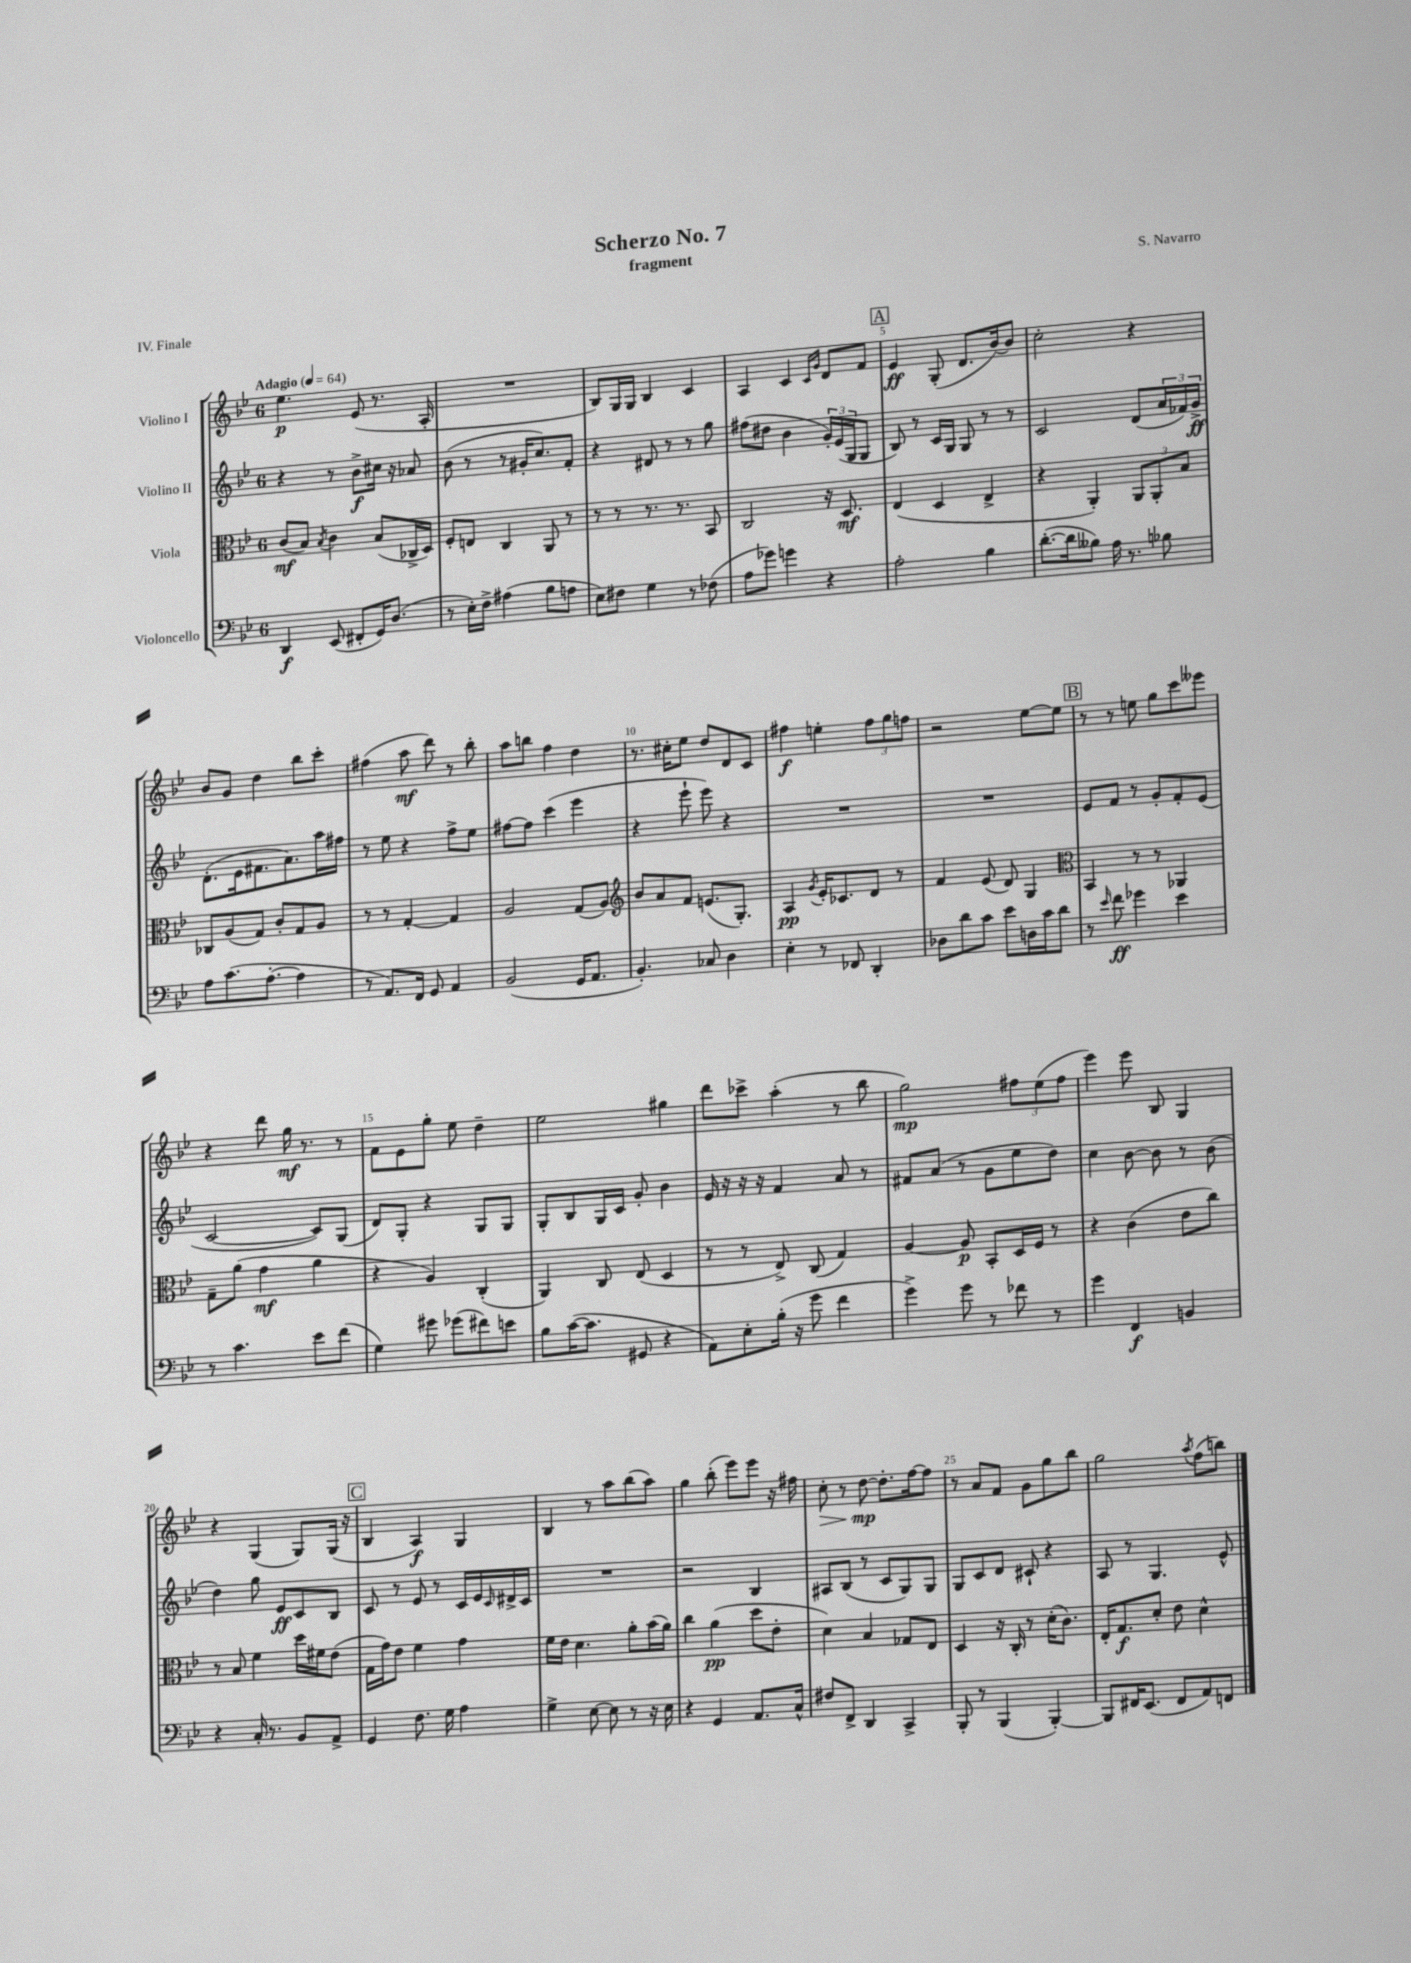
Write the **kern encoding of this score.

**kern	**kern	**kern	**kern
*staff4	*staff3	*staff2	*staff1
*clefF4	*clefC3	*clefG2	*clefG2
*k[b-e-]	*k[b-e-]	*k[b-e-]	*k[b-e-]
*M6/8	*M6/8	*M6/8	*M6/8
*MM64	*MM64	*MM64	*MM64
4DD/	(8c/L	4r	4.ee-\
.	8B-/J)	.	.
.	8qB-/	.	.
(8EE-/	4c\	8r	.
8FF#'/L	.	8b-^\L	(8e-/
16GG/K)	(8B-/L	16cc#\Jk	8.r
(8.D/J	.	16r	.
.	16C-^/L	8a-/	.
.	16D/JJ)	.	16A'/
=	=	=	=
8r	8F'/L	(8b-\	2.r
16E-'\LL)	8E/J	8r	.
16F^\JJ	.	.	.
(4A#\	4C/	8r	.
.	.	16g#'/LK	.
.	.	8.cc/)	.
8B-\L	8AA/	.	.
8A\J	8r	8f'/J	.
=	=	=	=
8E-\L)	8r	4r	8B-/L)
8F#\J	8r	.	16G/L
.	.	.	16G/JJ
4G\	8.r	8d#/	4B-/
.	.	8r	.
.	8.r	.	.
8r	.	8r	4c/
(8F-\	8BB-/	8gg\	.
=	=	=	=
8A\L	2C/	(8ff#\L	4A/
8g-\J)	.	8dd#\J	.
4g\	.	4b-\	4c/
.	.	.	16qqc/LL
.	.	.	16qqg/JJ
4r	16r	24g'/LL)	8d/L
.	.	(24e-/	.
.	8.D/	.	.
.	.	24G/J	.
.	.	8G/J	8f/J
=	=	=	=
2A'\	(4E-/	8B-/)	4e-/
.	.	8r	.
.	4D/	16c/LL	(8G'/
.	.	16G/JJ	.
.	.	8G/	8.d/L
4B-\	4E-^/	8r	.
.	.	.	[16b-/k)
.	.	8r	8b-/]J
=	=	=	=
([8.d'\L	4r	2c/	2cc'\
16d\]k	.	.	.
8B--\J)	4AA'/)	.	.
16A\	.	.	.
8.r	.	.	.
.	12AA/L	(8d/L	4r
.	12AA'/	.	.
8B-\	.	24a/L	.
.	12B-/J	24f-/)	.
.	.	24g^/JJ	.
=	=	=	=
8A\L	8C-/L	(8.d'\L	8b-/L
(8.c\	(8A/	.	8g/J
.	.	16e-\k	.
.	8G/J)	8.f#\	4dd\
[8.A'\J	.	.	.
.	8c'/L	.	.
.	.	8.a\)	.
4A\]	8G/	.	8bb-\L
.	8A/J	16aa\L	8ccc'\J
.	.	16ff#\JJ	.
=	=	=	=
8r	8r	8r	(4ff#\
8.AA/L)	8r	8ee-\	.
.	[4G'/	4r	8aa\
16FF/Jk	.	.	.
8GG/	.	.	8ddd\)
4AA/	4G/]	8ff^\L	8r
.	.	8ee-\J	8bb-'\
=	=	=	=
(2BB-/	2A/	[8ff#\L	8aa\L
.	.	8ff#\]J	8bb\J
.	.	(4ccc\	4ff\
16GG/LK	(8G/L	4eee-\	4dd\
8.AA/J	.	.	.
.	8A/J)	.	.
=	=	=	=
*	*clefG2	*	*
4.BB-'/)	8b-/L	4r	8.r
.	8a/	.	.
.	.	.	16cc#'\LK
.	8f/J	8eee-`\	8ee-\J
8C-/	(8.e/L	8eee-\)	8dd/L
4D\	.	4r	8d/
.	8.G'/J)	.	.
.	.	.	8c/J
=	=	=	=
4E-'\	4A/	2.r	4ff#\
.	8qg/	.	.
8r	16e-'/LK	.	4ee'\
.	8.c-/	.	.
8FF-/	.	.	.
4DD'/	8d/J	.	12ff#\L
.	.	.	12gg\
.	8r	.	.
.	.	.	12ff\J
=	=	=	=
8D-\L	4f/	2.r	2r
8d\	.	.	.
8c\J	(8e-/	.	.
8e-\L	8d/)	.	.
16D\L	4G/	.	[8ee-\L
16c\J	.	.	.
8d\J	.	.	8ee-\]J
=	=	=	=
*	*clefC3	*	*
8r	4BB-/	8e-/L	8r
16qqe-/	.	.	.
8f\	.	8f/J	8r
4g-\	8r	8r	8ee\
.	8r	8g'/L	8gg\L
4e-\	4AA-/	8f'/	8ccc\
.	.	(8e-/J	8eee--\J
=	=	=	=
8r	8G~\L	[2c/	4r
4.c\	(8a\J	.	.
.	4g\	.	8ddd\
.	.	.	16gg\
.	.	.	8.r
8e-\L	4a\	8c/]L)	.
(8f\J	.	(8G/J	8r
=	=	=	=
4G\)	4r	8d/L)	8f\L
.	.	8G'/J	8e-\
8g#\	4A/)	4r	8gg'\J
(8g-\L	.	.	8ee-\
8f#\)	(4C'/	8G/L	4dd~\
8e\J	.	8G/J	.
=	=	=	=
8B-\L	4AA/)	8G'/L	2ee-\
([16c\K	.	8B-/	.
8.c\]J	.	.	.
.	8C/	16G/L	.
.	.	16c/JJ	.
8GG#/	(8E-/	8g'/	.
4r	4D/	4b-\	4gg#\
=	=	=	=
8AA\L)	8r	16e-/	8ddd\L
.	.	16r	.
8E-'\	8r	16r	8ccc-^\J
.	.	16r	.
(16B-'\Jk	8E-^/)	4f/	(4aa'\
16r	.	.	.
8g\	(8C/	.	.
4f\	4G/)	8a/	8r
.	.	8r	8bb-\
=	=	=	=
4g^\)	[4A/	8f#/L	2gg\)
.	.	(8a/J	.
8g\	8A/]	8r	.
8r	8BB-'/L	8g\L	.
8f-\	16D/L	8ee-\	12ff#\L
.	16F/JJ	.	.
.	.	.	(12ee-\
8r	8r	8dd\J)	.
.	.	.	12ff#\J
=	=	=	=
4g\	4r	4cc\	4eee-\)
4FF/	(4c\	[8b-\	8eee-\
.	.	8b-\]	8B-/
4BB/	8e-\L	8r	4G/
.	8cc\J)	(8b-\	.
=	=	=	=
4r	8r	4dd\)	4r
.	8B-/	.	.
16C'/	4f\	8gg\	(4G/
8.r	.	.	.
.	.	8e-/L	.
8BB-/L	16dd\LL	8c/	8G/L)
.	16f#\J	.	.
8AA^/J	(8e-\J	8B-/J	(16G/Jk
.	.	.	16r
=	=	=	=
4GG/	16G\LL	8c/	4B-/
.	16g\J)	.	.
.	8e-\J	8r	.
8.F\	4f\	8e-/	4A/)
.	.	8r	.
16G\	.	.	.
4A\	4g\	16c/LL	4G/
.	.	16e-/	.
.	.	16qqc/	.
.	.	16d#^/	.
.	.	16c/JJ	.
=	=	=	=
4G^\	16f\LL	2.r	4B-/
.	16e-\JJ	.	.
.	4.d\	.	.
[8E-\	.	.	8r
8E-\]	.	.	8aa\L
8r	8a'\L	.	(8bb-\
16r	(16b-\L	.	8aa\J)
16E-\	16a\JJ)	.	.
=	=	=	=
4r	4cc\	2r	4gg\
4GG/	(4a\	.	(8bb-'\
.	.	.	8eee-\L)
8.AA/L	8dd\L	4B-/	8eee-\J
.	8e-'\J	.	16r
16C^^/Jk	.	.	16ff#\
=	=	=	=
8F#/L	4d\)	8A#/L	8cc'\
8FF^/J	.	(8B-/J	8r
4DD/	4B-/	8r	[8dd\
.	.	8c/L	8.dd'\]L
4CC^/	8G-/L	8G/)	.
.	.	.	[16ff\k
.	8E-/J	8G/J	8ff\]J
=	=	=	=
8BBB-'/	4D/	8G/L	8r
8r	.	8c/	8a/L
(4BBB-/	16r	8d/J	8f/J
.	16C'/	.	.
.	8r	8c#`/	8g\L
[4BBB-'/)	(16d'\LK	4r	8gg\
.	8.c\J)	.	.
.	.	.	8bb-\J
=	=	=	=
8BBB-/]L	16E-'/LK	8A/	2gg\
.	8.G/	.	.
16FF#/K	.	8r	.
(8.EE-/J	.	.	.
.	8d'/J	4.G/	.
8FF#/L	8e-\	.	.
.	.	.	8qaa/
8AA/)	4d^^\	.	(8ff\L
8FF/J	.	8e-^^/	8bb\J)
==	==	==	==
*-	*-	*-	*-
